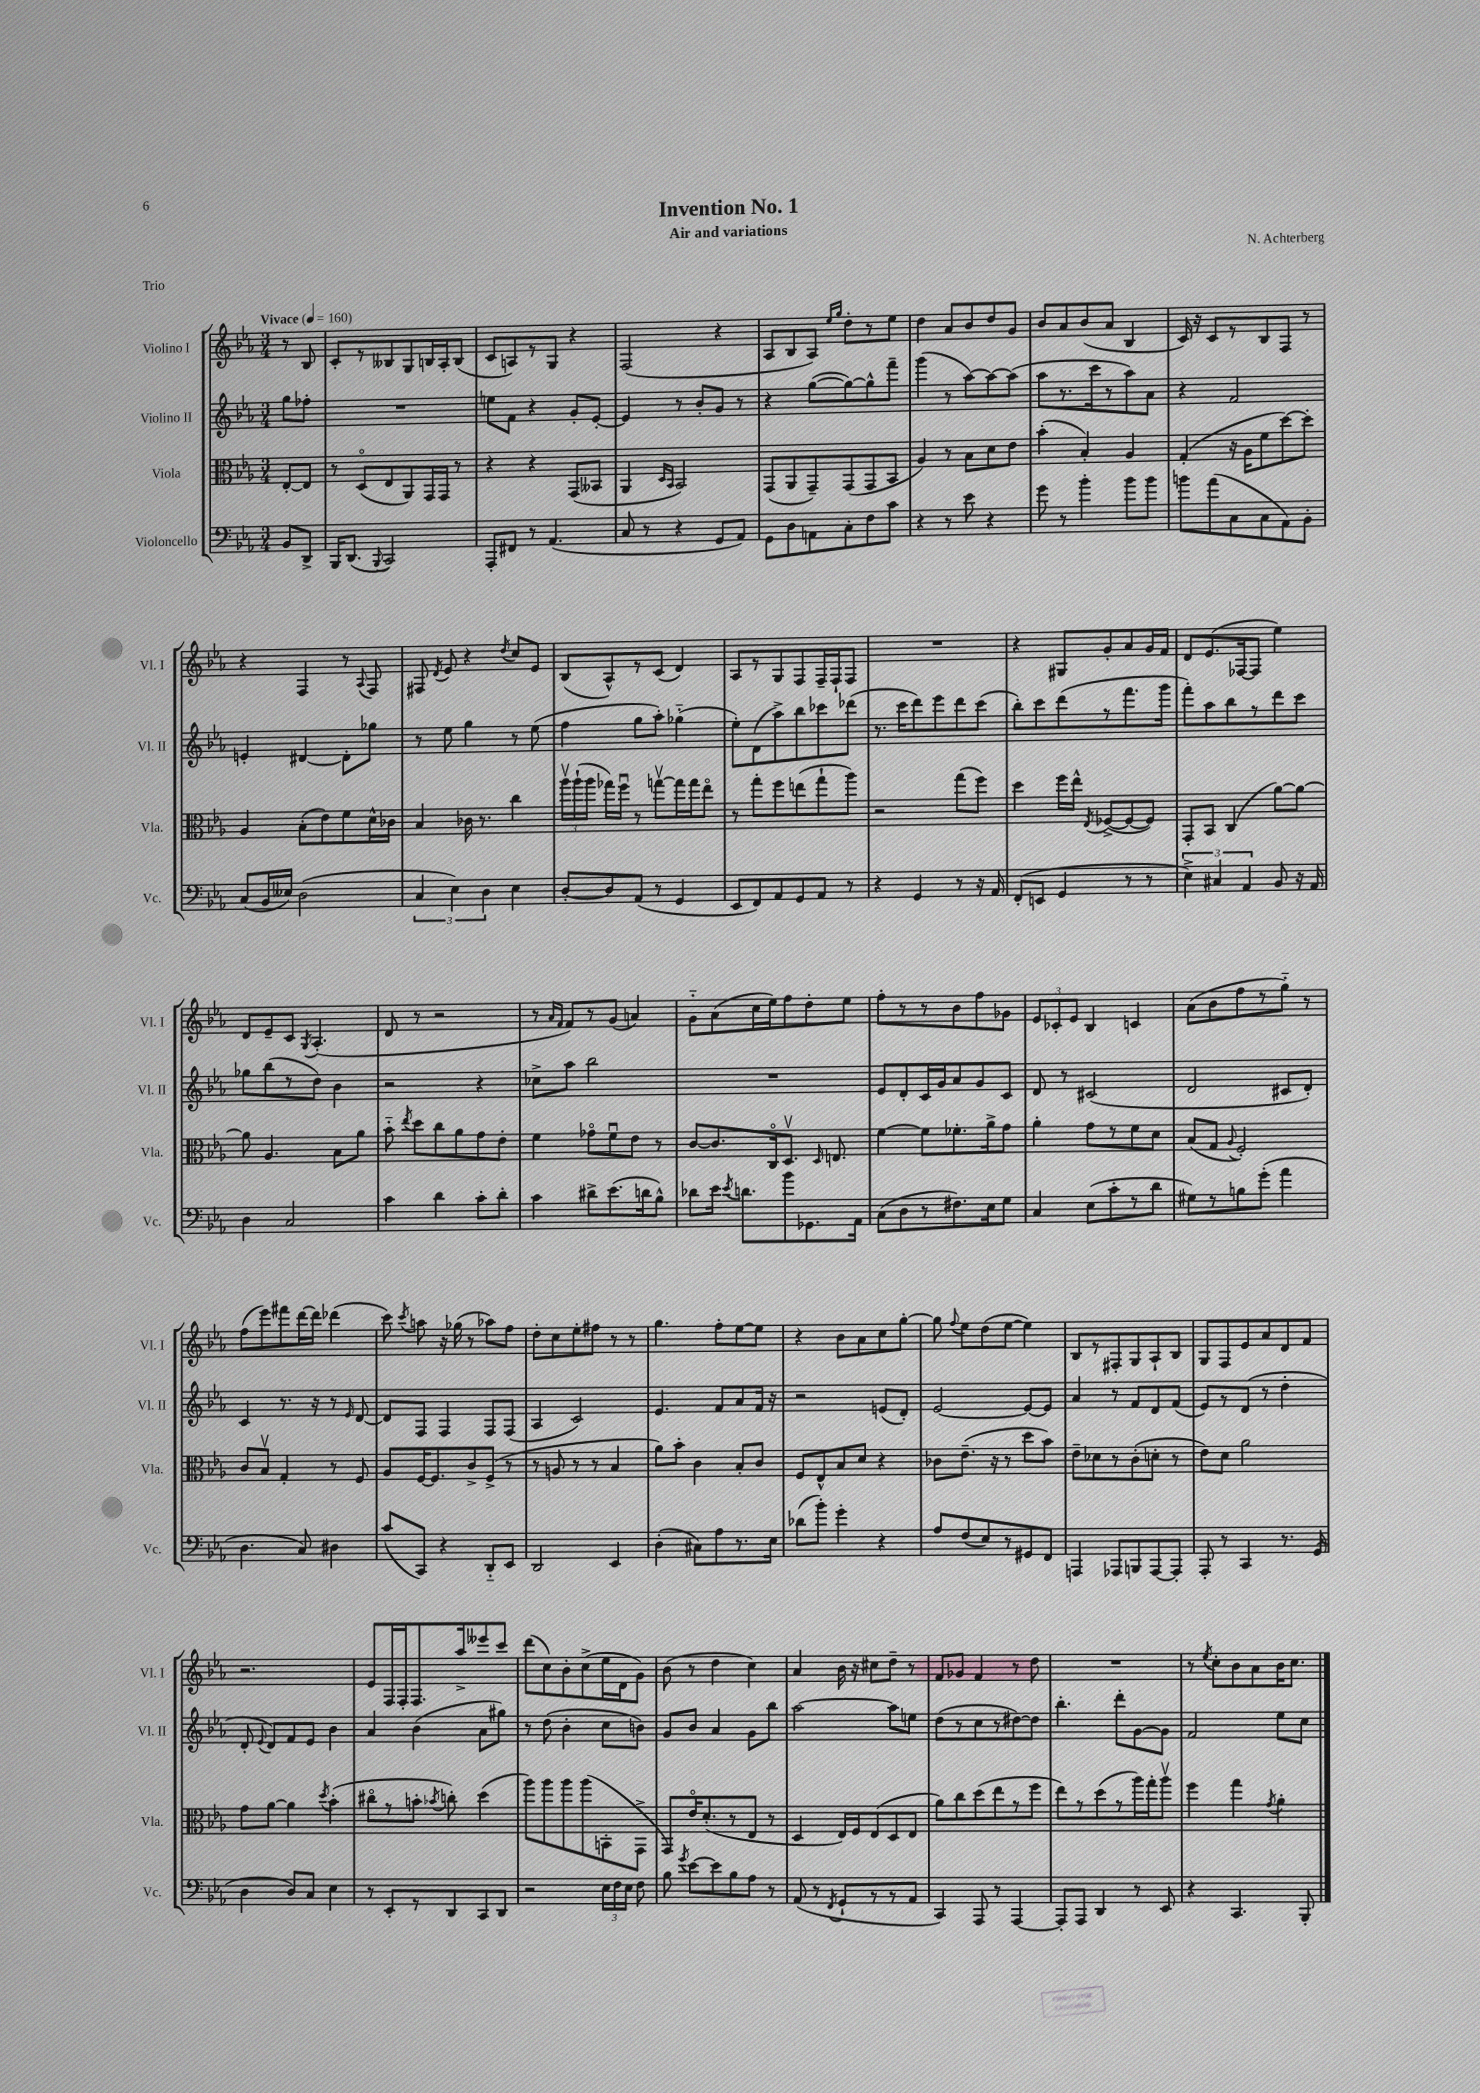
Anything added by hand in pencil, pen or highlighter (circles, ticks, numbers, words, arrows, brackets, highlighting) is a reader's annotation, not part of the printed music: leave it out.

**kern	**kern	**kern	**kern
*staff4	*staff3	*staff2	*staff1
*clefF4	*clefC3	*clefG2	*clefG2
*k[b-e-a-]	*k[b-e-a-]	*k[b-e-a-]	*k[b-e-a-]
*M3/4	*M3/4	*M3/4	*M3/4
*MM160	*MM160	*MM160	*MM160
8BB-	[8E-'	8gg	8r
8DD^	8E-]	8ff-'	8B-
=	=	=	=
16BBB-	8r	2.r	8c'
(8.DD	.	.	.
.	(8Do	.	8r
8qqBBB-	.	.	.
2CC)	8E-	.	8B--
.	8AA-)	.	8G
.	16GG	.	16B
.	16GG	.	16A-'
.	8r	.	(8B
=	=	=	=
8AAA-'	4r	8ee	8c
8FF#	.	8f	8A)
8r	4r	4r	8r
(4.AA-	.	.	8G
.	(8GG	8g'	4r
.	8BB--	[8e-'	.
=	=	=	=
8C	4AA-	4e-]	(2F
8r	.	.	.
.	16qqD	.	.
.	16qqBB-	.	.
4r	2BB-)	8r	.
.	.	8b-'	.
8GG	.	8g	4r
8AA-)	.	8r	.
=	=	=	=
8GG	(8GG	4r	8A-
8D	8AA-	.	8B-
8AA	8GG~)	([8gg	8A-)
.	.	.	16qqee-
.	.	.	16qqgg
8C'	(8GG	8gg_)	8dd'
8F	8GG	8gg^^]	8r
8c	8BB-	8fff~	8ee-
=	=	=	=
4r	4A-)	(4ggg	4dd
8r	8r	8r	8a-
8e-	8B-	[8aa-)	8b-
4r	8d	8aa-_	8dd
.	8e-	(8aa-]	8g
=	=	=	=
8g	(4b-'	8aa-	8b-
8r	.	8.r	8a-
4b-'	4B-')	.	(8b-
.	.	16ccc	.
.	.	8r	8a-
8b-	4A-	8aa-)	4B-
8b-	.	8a-	.
=	=	=	=
8b	(4G'	4r	16c)
.	.	.	16r
(8a-	.	.	8c
8C	16r	2f	8r
.	16A-	.	.
8C	8f	.	8B-
8AA-)	[8dd)	.	8F
8BB-'	8dd']	.	8r
=	=	=	=
(8C	4A-	4e'	4r
16BB-	.	.	.
16E--)	.	.	.
(2D	(8B-'	[4d#	4F
.	8e-)	.	.
.	8f	8d#']	8r
.	.	.	8qqA-
.	16d^^	8gg-	8F
.	16c-	.	.
=	=	=	=
6C	4B-	8r	8F#
.	.	.	8qd
.	.	8ee-	8e-
6E-)	.	.	.
.	16c-	4gg	4r
.	8.r	.	.
6D	.	.	.
.	.	.	8qdd
4E-	4cc	8r	8cc
.	.	(8ee-	8e-
=	=	=	=
[8D'	24aa-v	4ff	(8B-
.	(24aa-`	.	.
.	24aa-	.	.
8D]	16gg-)	.	8A-^^)
.	16ffu	.	.
(8AA-	8r	8gg	8r
8r	[8ggv	8aa-')	(8c
4GG	16gg]	(4gg-'~	4d)
.	16gg	.	.
.	8ee-o	.	.
=	=	=	=
8EE-	8r	8ee-')	8A-
8FF)	8gg'	(8d	8r
8AA-	8ff	8aa-^)	8G
8GG	(8ee	8bb-	8F
8AA-	8gg`	8ccc-	16F~
.	.	.	16F`
8r	8aa-)	(8ddd-	8F
=	=	=	=
4r	2r	8.r	2.r
.	.	16ccc	.
4GG	.	8ddd)	.
.	.	8eee-	.
8r	(8gg	8ddd	.
16r	8ff)	(8ccc	.
16AA-	.	.	.
=	=	=	=
(8FF'	4dd	8bb-')	4r
8EE	.	8ccc	.
4GG	16ff	(8ddd	8G#
.	16ee-^^	.	.
.	8qE-	.	.
.	([8F-^	8r	8g'
8r	8F-_	8.fff	8a-
8r	8F-])	.	16g
.	.	16ggg	16f
=	=	=	=
6E-^)	8GG'	8fff')	8d
.	8BB-	8aa-	(8.e-
6C#	.	.	.
.	(4C	8bb-	.
.	.	.	[16F-
6AA-	.	.	.
.	.	8r	8F-]
8BB-	[8a-)	8ddd	4ee-)
16r	8a-_	8ccc	.
16AA-	.	.	.
=	=	=	=
4D	8a-]	8gg-	8d
.	4.A-	(8bb-	8e-~
2C	.	8r	8c
.	.	.	8qG
.	.	8dd)	(4.A-'
.	8B-	4b-	.
.	8a-	.	.
=	=	=	=
4c	8b-'~	2r	8d
.	8qee-	.	.
.	8dd	.	8r
4d	8cc	.	2r
.	8a-	.	.
8c'	8g	4r	.
8d'	8e-'	.	.
=	=	=	=
4c	4f	8cc-^	8r
.	.	.	16qqa-
.	.	.	16qqf
.	.	8aa-	8f)
8d#^	8g-o	2bb-	8r
(8.e-	8fu	.	(8g
.	8e-	.	4a)
16d	.	.	.
8B-^^)	8r	.	.
=	=	=	=
8d-	[8c	2.r	8g'~
16e-	8.c]	.	(8a-
8qe-	.	.	.
8.d	.	.	.
.	.	.	16cc
.	16Co	.	16ee-)
8b-	8.Dv	.	8ff
8.GG-	.	.	8dd'
.	16qqD	.	.
.	8.E	.	.
.	.	.	8ee-
16AA-	.	.	.
=	=	=	=
(8C	[4f	8e-	8ff'
8D	.	8d'	8r
8r	8f]	16c	8r
.	.	16g	.
8.F#)	8.f-'	8a-	8b-
.	.	8g	8ff
16E-	16a-^	.	.
8G	8g	8c	8g-
=	=	=	=
4C	4a-'	8d	12e-
.	.	.	12c-'
.	.	8r	.
.	.	.	12e-
(8E-	8g	(2c#	4B-
8c'	8r	.	.
8r	8f	.	4c
8d	8d	.	.
=	=	=	=
8G#)	(8B-	2d	(8a-
8r	8G	.	8b-
.	8qqA-	.	.
8B	2F')	.	8ff
(8g'	.	.	8r
4a-	.	8c#	8gg'~)
.	.	8d')	8r
=	=	=	=
4.D	8c	4c	(8ff
.	8B-v	.	8eee-)
.	4G'	8.r	8fff#
8C)	.	.	[16ddd
.	.	16r	16ddd]
4D#	8r	8r	(4ddd-
.	.	16qqe-	.
.	8F	[8d	.
=	=	=	=
(8c	8A-	8d]	8ccc)
.	.	.	8qccc
8CC)	[16F	8F	8aa
.	8.F]	.	.
4r	.	4F	16r
.	.	.	(16gg-
.	8c^	.	8r
8DD'~	(8F^	8F	8aa-)
8EE-	8r	(8F	8ff
=	=	=	=
2DD	8r	4A-	8dd'
.	8A	.	8cc
.	8r	2c)	8ee-'
.	8r	.	8ff#
4EE-	4B-	.	8r
.	.	.	8r
=	=	=	=
(4D'	8a-)	4.e-	4.gg
.	8b-'	.	.
8C#)	4c	.	.
8A-	.	8f	8ff'
8.r	8B-'	8a-	[8ee-
.	8c	16f	8ee-]
16E-	.	16r	.
=	=	=	=
(8d-	8F	2r	4r
8b-')	8E-^^	.	.
4g'	8B-	.	8b-
.	8d	.	8a-
4r	4r	(8e	8cc
.	.	8d')	[8gg'
=	=	=	=
8A-	8c-	[2e-	8gg]
.	.	.	8qqff
(8F	(8.e-~	.	8ee-
8E-)	.	.	(8dd
.	16r	.	.
8r	8r	.	[8ee-
8GG#	8dd	8e-_	4ee-])
8FF	8b-)	8e-]	.
=	=	=	=
4AAA	8e-~	4a-	8B-
.	8d-	.	8r
8AAA-	8r	8r	8F#'
8BBB	(8c'	8f	8G
[8AAA-	8d'	8d	8A-`
8AAA-']	8r	(8f	8B-
=	=	=	=
8AAA-'	8e-)	8e-)	8G
8r	8d	8r	8F
4CC	2a-	(8d	8e-
.	.	8r	8a-
8.r	.	4dd'	8d
.	.	.	8f
(16GG	.	.	.
=	=	=	=
4D	8g	8d'	2.r
.	.	8qqe-	.
.	[8a-	8d)	.
8D)	4a-]	8f	.
8C	.	8e-	.
.	8qdd	.	.
4E-	(4b-'	4b-	.
=	=	=	=
8r	8cc#o	4a-	8e-
8EE-'	8r	.	16F
.	.	.	16F'
8r	8b'	(4b-	8.F
.	8qb-	.	.
8DD	8cc')	.	.
.	.	.	16aa-^
8CC	(4dd	8a-	8eee--
8DD	.	8gg#)	8ccc
=	=	=	=
2r	8aa-)	8r	(8ddd
.	8aa-	(8dd	8cc)
.	8aa-	4b-'	8b-'
.	(8aa-	.	(8cc^
24E-	8BB'	8cc	16ee-
24F	.	.	.
.	.	.	16d
24E-	.	.	.
8F	8GG^	8b)	8g)
=	=	=	=
8B-	8GG)	8g	(8b-
8qg	.	.	.
[8e-	16e-o	8b-	8r
.	(8.d'	.	.
8e-]	.	4a-	4dd
8B-	8r	.	.
8A-	8E-	8g	4cc)
8r	8r	8bb-	.
=	=	=	=
(8AA-	4D	[2aa-	4a-
8r	.	.	.
8qFF	.	.	.
8GG`	16E-)	.	16b-
.	16F	.	16r
8r	(8E-	.	8cc#
8r	8D	8aa-]	8dd~
8AA-	8E-	8ee	8r
=	=	=	=
4CC)	8a-)	(8dd	8f
.	8cc	8r	8g-
8AAA-	(8dd	8cc	4f
8r	8ee-	8r	.
[4AAA-	8r	[8dd#)	8r
.	8ff	8dd#]	8dd
=	=	=	=
8AAA-']	8ee-)	4.bb-'	2.r
8AAA-	8r	.	.
4DD	(8dd	.	.
.	8r	8ddd'	.
8r	16aa-)	[8g	.
.	16gg'	.	.
8EE-	8aa-v	8g]	.
=	=	=	=
4r	4ff	2f	8r
.	.	.	8qee-
.	.	.	8cc'
4.CC	4gg	.	8b-
.	.	.	8a-
.	8qg	.	.
.	4a-'	8ee-	16b-
.	.	.	8.cc
8BBB-'	.	8cc	.
==	==	==	==
*-	*-	*-	*-
